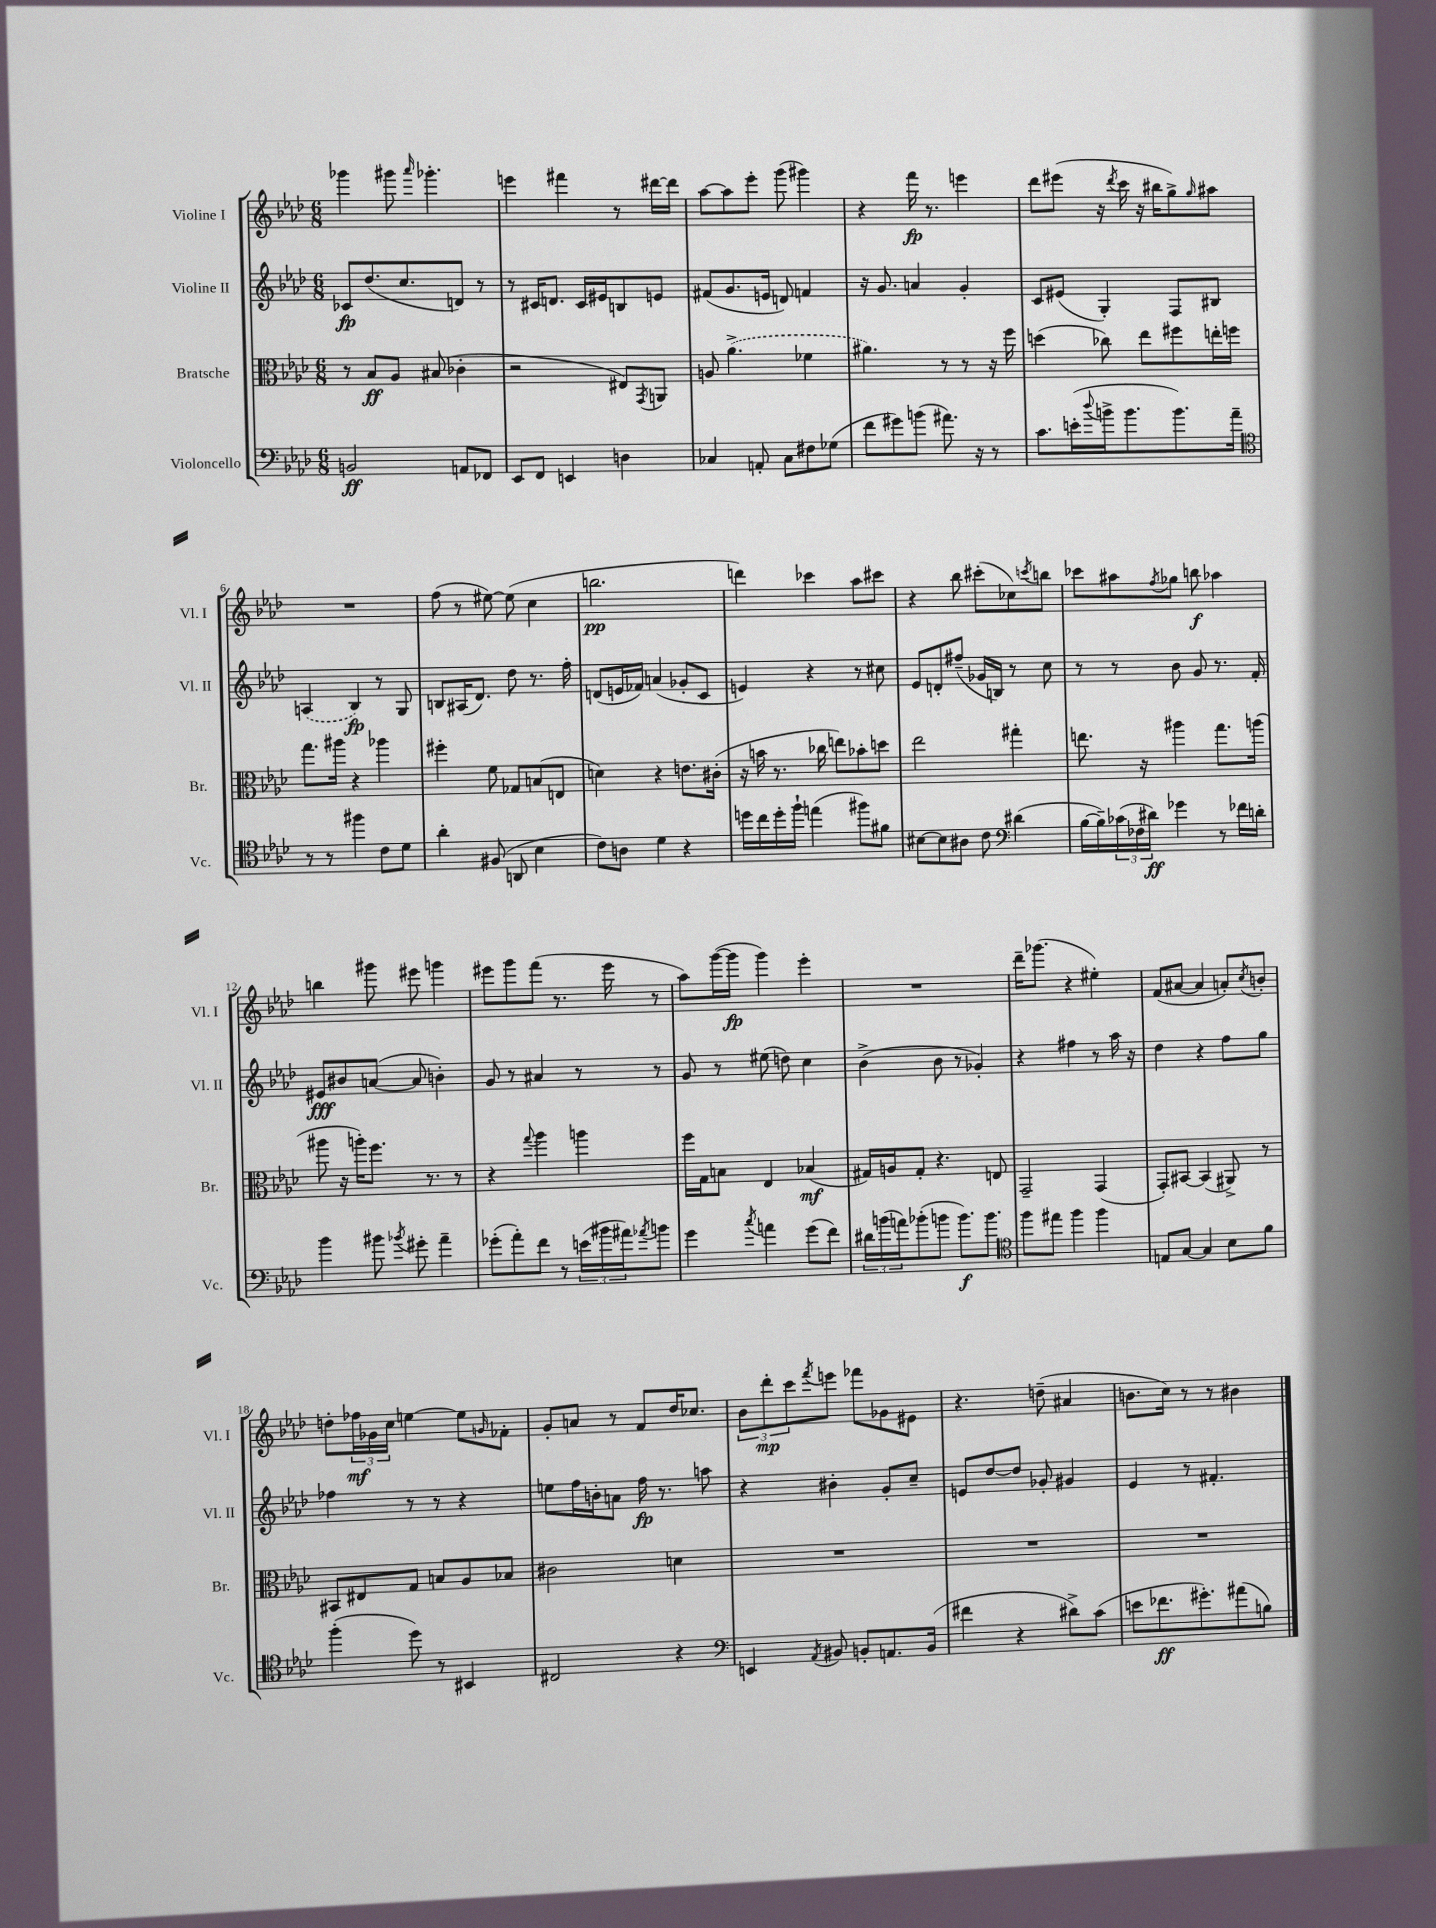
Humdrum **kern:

**kern	**dynam	**kern	**dynam	**kern	**dynam	**kern	**dynam
*part4	*part4	*part3	*part3	*part2	*part2	*part1	*part1
*staff4	*staff4	*staff3	*staff3	*staff2	*staff2	*staff1	*staff1
*I"Violoncello	*	*I"Bratsche	*	*I"Violine II	*	*I"Violine I	*
*I'Vc.	*	*I'Br.	*	*I'Vl. II	*	*I'Vl. I	*
*clefF4	*	*clefC3	*	*clefG2	*	*clefG2	*
*k[b-e-a-d-]	*	*k[b-e-a-d-]	*	*k[b-e-a-d-]	*	*k[b-e-a-d-]	*
*M6/8	*	*M6/8	*	*M6/8	*	*M6/8	*
=1	=1	=1	=1	=1	=1	=1	=1
2BBn/	ff	8r	.	8c-X/L	fp	4ggg-X\	.
.	.	8B-/L	ff	(8.dd-/	.	.	.
.	.	8A-/J	.	.	.	8ggg#X\	.
.	.	.	.	8.cc/	.	.	.
.	.	.	.	.	.	16qqaaa-/	.
.	.	(8B#X/	.	.	.	4.ggg-X'\	.
8AAn/L	.	4c-X'\	.	8dn/J)	.	.	.
8FF-X/J	.	.	.	8r	.	.	.
=2	=2	=2	=2	=2	=2	=2	=2
8EE-/L	.	2r	.	8r	.	4eeen\	.
8FF/J	.	.	.	16c#X/KL	.	.	.
.	.	.	.	8.dn/J	.	.	.
4EEn/	.	.	.	.	.	4fff#X\	.
.	.	.	.	16c#/LL	.	.	.
.	.	.	.	16e#X/J	.	.	.
4Dn\	.	8E#X/L)	.	8Bn/	.	8r	.
.	.	8qGG/	.	.	.	.	.
.	.	8AAn/J	.	8en/J	.	[16ddd#X\LL	.
.	.	.	.	.	.	16ddd#\JJ]	.
=3	=3	=3	=3	=3	=3	=3	=3
4C-X/	.	8An/	.	(8f#X/L	.	[8aa-\L	.
.	.	(4.a-^\	.	8.g/	.	8aa-\]	.
8AAn'/	.	.	.	.	.	8eee-'\J	.
.	.	.	.	16en/Jk	.	.	.
8C-\L	.	.	.	8dn/)	.	(8ggg\	.
8F#X\	.	4f-X\	.	4fn/	.	4ggg#X\)	.
(8G-X\J	.	.	.	.	.	.	.
=4	=4	=4	=4	=4	=4	=4	=4
8f\L	.	4.a#X\)	.	16r	.	4r	.
.	.	.	.	8.g/	.	.	.
8g#X\)	.	.	.	.	.	.	.
(8bn\J	.	.	.	4an/	.	16fff\	fp
.	.	.	.	.	.	8.r	.
8.a#X\)	.	8r	.	.	.	.	.
.	.	8r	.	4g'/	.	4eeen\	.
16r	.	.	.	.	.	.	.
8r	.	16r	.	.	.	.	.
.	.	16ff\	.	.	.	.	.
=5	=5	=5	=5	=5	=5	=5	=5
8.c\L	.	(4ddn\	.	8c/L	.	8ddd-\L	.
.	.	.	.	(8e#X/J	.	(8eee#X\J	.
(16en'\L	.	.	.	.	.	.	.
8qqdd-/	.	.	.	.	.	.	.
16bn^\J	.	8cc-X\)	.	4G'/)	.	16r	.
.	.	.	.	.	.	8qddd-/	.
8.b\	.	.	.	.	.	16ccc\	.
.	.	8ee-\L	.	.	.	16r	.
.	.	.	.	.	.	16bb#X\KL	.
8.b\)	.	8ff#X\	.	8F/L	.	8gg^\)	.
.	.	.	.	.	.	16qqgg/	.
.	.	16een'\L	.	8B#X/J	.	8aa#X\J	.
16a-~\Jk	.	16ffn\JJ	.	.	.	.	.
!!LO:LB:g=z
=6	=6	=6	=6	=6	=6	=6	=6
*clefC4	*	*	*	*	*	*	*
8r	.	8.gg\L	.	(4An/	.	2.r	.
8r	.	.	.	.	.	.	.
.	.	16aa#X\Jk	.	.	.	.	.
4ff#X\	.	4r	.	4B-/)	fp	.	.
8c\L	.	4aa-X\	.	8r	.	.	.
8d-\J	.	.	.	8G/	.	.	.
=7	=7	=7	=7	=7	=7	=7	=7
4a-'\	.	4ff#X'\	.	8Bn/L	.	(8ff\	.
.	.	.	.	(16A#X/K	.	8r	.
.	.	.	.	8.d-/J)	.	.	.
(8F#X/	.	8f\	.	.	.	[8ee#X\)	.
8AAn/	.	8G-X/L	.	8dd-\	.	(8ee#\]	.
4B-\	.	(8Bn/	.	8.r	.	4cc\	.
.	.	8En/J	.	.	.	.	.
.	.	.	.	16ff'\	.	.	.
=8	=8	=8	=8	=8	=8	=8	=8
8c\L)	.	4dn\)	.	(8dn/L	.	2.bbn\	pp
8An\J	.	.	.	16en/L	.	.	.
.	.	.	.	16f-X/JJ)	.	.	.
4d-\	.	4r	.	(4an/	.	.	.
4r	.	8.en\L	.	8g-X'/L	.	.	.
.	.	.	.	8c/J	.	.	.
.	.	(16c#X'\Jk	.	.	.	.	.
=9	=9	=9	=9	=9	=9	=9	=9
16ddn\LL	.	16r	.	4en/)	.	4dddn\)	.
16cc\	.	16bn\	.	.	.	.	.
16dd'\	.	8.r	.	.	.	.	.
16ff`\JJ	.	.	.	.	.	.	.
(4een\	.	.	.	4r	.	4ccc-X\	.
.	.	16cc-X\	.	.	.	.	.
.	.	8een\L)	.	.	.	.	.
8ff#X\L)	.	8b-X'\	.	8r	.	8aa-\L	.
8f#X\J	.	8ddn\J	.	8cc#X\	.	8ccc#X\J	.
=10	=10	=10	=10	=10	=10	=10	=10
[8B#X\L	.	2ee-\	.	8e-/L	.	4r	.
8B#\]	.	.	.	8dn'/	.	.	.
8A#X\J	.	.	.	(8ff#X~/J	.	8bb-\	.
8c\	.	.	.	16g-X/LL	.	(8ccc#X'\L	.
.	.	.	.	16Bn/JJ)	.	.	.
*clefF4	*	*	*	*	*	*	*
(4d#X\	.	4gg#X'\	.	8r	.	8cc-X\)	.
.	.	.	.	.	.	8qcccn/	.
.	.	.	.	8cc\	.	8bbn\J	.
=11	=11	=11	=11	=11	=11	=11	=11
[16B-\LL	.	8.een\	.	8r	.	8ccc-X\L	.
16B-~\])	.	.	.	.	.	.	.
(24c-X\	.	.	.	8r	.	8aa#X\	.
24F-X\	.	.	.	.	.	.	.
.	.	16r	.	.	.	.	.
24d#X\JJ)	ff	.	.	.	.	.	.
.	.	.	.	.	.	8qff/	.
4g-X\	.	4aa#X\	.	8b-\	.	8gg-X\J	.
.	.	.	.	8g/	.	8bbn\	f
8r	.	8.gg\L	.	8.r	.	4aa-X\	.
16f-X\LL	.	.	.	.	.	.	.
16dn'\JJ	.	(16aan\Jk	.	16f'/	.	.	.
!!LO:LB:g=z
=12	=12	=12	=12	=12	=12	=12	=12
4b-\	.	8aa#X\	.	8e#X/L	fff	4bbn\	.
.	.	16r	.	8b#X/	.	.	.
.	.	16aan'\KL)	.	.	.	.	.
8b#X\	.	8.ff\J	.	([8an/J	.	8ggg#X\	.
8qb-X/	.	.	.	.	.	.	.
8g#X'\	.	.	.	8a/]	.	8eee#X\	.
.	.	8.r	.	.	.	.	.
4a-~\	.	.	.	4bn'\)	.	4gggn\	.
.	.	8r	.	.	.	.	.
=13	=13	=13	=13	=13	=13	=13	=13
(8g-X'\L	.	4r	.	8g/	.	8eee#X\L	.
8a-'\)	.	.	.	8r	.	8ggg\	.
.	.	8qqgg/	.	.	.	.	.
8f\J	.	4aa-\	.	4a#X/	.	(8fff\J	.
8r	.	.	.	.	.	8.r	.
(24en\LL	.	4aan\	.	8r	.	.	.
24b#X\	.	.	.	.	.	.	.
.	.	.	.	.	.	16eee#\	.
24a#X\J)	.	.	.	.	.	.	.
8qa-X/	.	.	.	.	.	.	.
8bn\J	.	.	.	8r	.	8r	.
=14	=14	=14	=14	=14	=14	=14	=14
4g\	.	16ff\LL	.	8g/	.	8aa-\L)	.
.	.	16G\J	.	.	.	.	.
.	.	8Bn\J	.	8r	.	([16ggg\L	.
.	.	.	.	.	.	16ggg\JJ]	fp
8qcc/	.	.	.	.	.	.	.
4an\	.	4E-/	.	(8ee#X\	.	4ggg\)	.
.	.	.	.	8ddn\)	.	.	.
(8g\L	.	(4B-X/	mf	4cc\	.	4eee-'\	.
8f\J)	.	.	.	.	.	.	.
=15	=15	=15	=15	=15	=15	=15	=15
24d#X\LL	.	16G#X/LL)	.	(4b-^\	.	2.r	.
(24bn\	.	.	.	.	.	.	.
.	.	16An/J	.	.	.	.	.
24an\J)	.	.	.	.	.	.	.
(8b-X'\	.	8G#'/J	.	.	.	.	.
8bn\J	.	4.r	.	8b-\	.	.	.
8.b\L)	f	.	.	8r	.	.	.
.	.	.	.	4g-X'/)	.	.	.
8.b\J	.	.	.	.	.	.	.
.	.	8En/	.	.	.	.	.
=16	=16	=16	=16	=16	=16	=16	=16
*clefC4	*	*	*	*	*	*	*
8ff\L	.	2GG~/	.	4r	.	16ddd-~\KL	.
.	.	.	.	.	.	(8.ggg-X\J	.
8ee#X\J	.	.	.	.	.	.	.
4ff\	.	.	.	4ff#X\	.	4r	.
4ff\	.	(4GG/	.	8r	.	4ee#X'\)	.
.	.	.	.	16aa-\	.	.	.
.	.	.	.	16r	.	.	.
=17	=17	=17	=17	=17	=17	=17	=17
8En/L	.	8GG'/L)	.	4dd-\	.	(8f/L	.
[8G/J	.	[8BB#X/J	.	.	.	[8a#X/J	.
4G/]	.	(4BB#/]	.	4r	.	4a#/]	.
8B-\L	.	8AA#X^/)	.	8ff\L	.	8an'/L)	.
.	.	.	.	.	.	8qcc/	.
8f\J	.	8r	.	8gg\J	.	8bn'/J	.
!!LO:LB:g=z
=18	=18	=18	=18	=18	=18	=18	=18
(4ff'\	.	8BB#X/L	.	4ff-X\	.	8ddn'\L	.
.	.	8E#X/	.	.	.	24ff-X\L	mf
.	.	.	.	.	.	24g-X\	.
.	.	.	.	.	.	24cc\JJ	.
8dd-\)	.	8G/J	.	8r	.	[4een\	.
8r	.	8Bn/L	.	8r	.	.	.
4BB#X/	.	8A-/	.	4r	.	8ee\L]	.
.	.	.	.	.	.	16qqgn/	.
.	.	8B-X/J	.	.	.	8f-X'\J	.
=19	=19	=19	=19	=19	=19	=19	=19
2C#X/	.	2c#X\	.	8een\L	.	8g'/L	.
.	.	.	.	16ff\L	.	8an/J	.
.	.	.	.	16bn'\J	.	.	.
.	.	.	.	8an\J	.	8r	.
.	.	.	.	16ff\	fp	8f/L	.
.	.	.	.	8.r	.	.	.
4r	.	4dn\	.	.	.	16dd-/K	.
.	.	.	.	.	.	8.cc-X/J	.
.	.	.	.	8aan\	.	.	.
=20	=20	=20	=20	=20	=20	=20	=20
*clefF4	*	*	*	*	*	*	*
4EEn/	.	2.r	.	4r	.	12b-\L	.
.	.	.	.	.	.	12ddd-'\	mp
.	.	.	.	.	.	12ccc\	.
8qAA-/	.	.	.	.	.	8qfff/	.
8BB#X/	.	.	.	4b#X'\	.	8eeen\J	.
8BBn'/L	.	.	.	.	.	8fff-X\L	.
8.AAn/	.	.	.	8g'/L	.	8g-X\	.
.	.	.	.	8cc~/J	.	8e#X\J	.
(16BB/Jk	.	.	.	.	.	.	.
=21	=21	=21	=21	=21	=21	=21	=21
4f#X\	.	2.r	.	8en/L	.	4.r	.
.	.	.	.	[8dd-/	.	.	.
4r	.	.	.	8dd-/J]	.	.	.
.	.	.	.	8g-X'/	.	(8ddn~\	.
8d#X^\L)	.	.	.	4g#X/	.	4a#X/	.
(8c\J	.	.	.	.	.	.	.
=22	=22	=22	=22	=22	=22	=22	=22
8en\L	.	2.r	.	4e-/	.	8.bn\L	.
8.f-X\	ff	.	.	.	.	.	.
.	.	.	.	.	.	16cc\Jk)	.
.	.	.	.	8r	.	8r	.
8.g#X'\)	.	.	.	.	.	.	.
.	.	.	.	4.f#X'/	.	8r	.
(8a#X\	.	.	.	.	.	4b#X\	.
8Bn\J)	.	.	.	.	.	.	.
==	==	==	==	==	==	==	==
*-	*-	*-	*-	*-	*-	*-	*-
